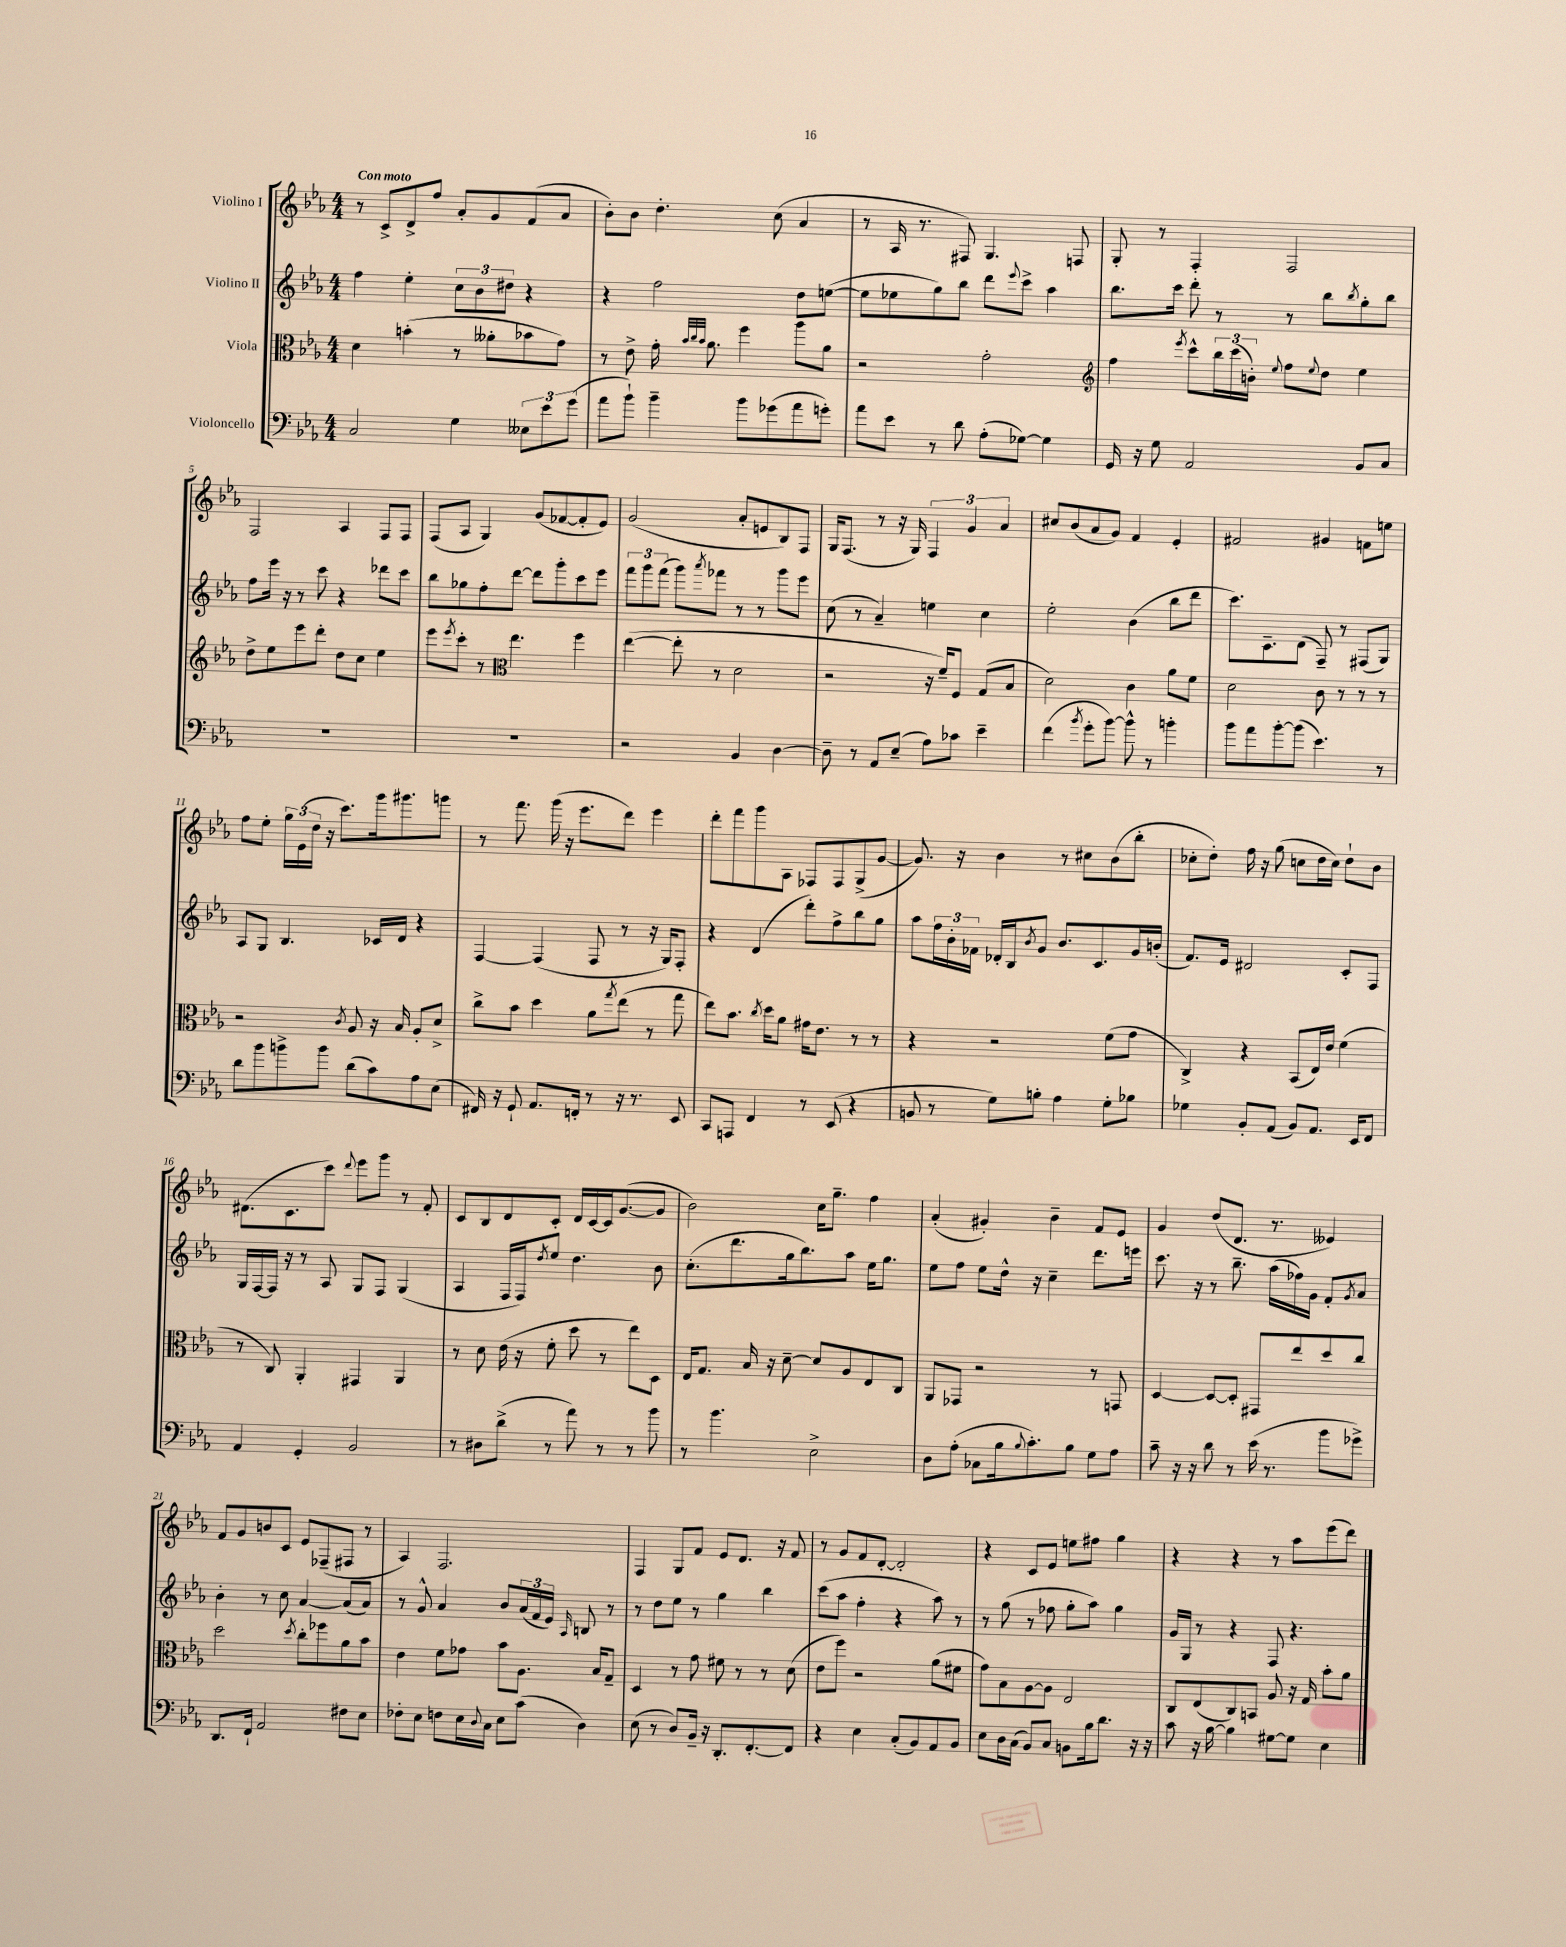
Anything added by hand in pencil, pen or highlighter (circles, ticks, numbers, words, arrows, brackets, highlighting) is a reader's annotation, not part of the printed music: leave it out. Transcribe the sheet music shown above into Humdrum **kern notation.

**kern	**kern	**kern	**kern
*part4	*part3	*part2	*part1
*staff4	*staff3	*staff2	*staff1
*I"Violoncello	*I"Viola	*I"Violino II	*I"Violino I
*clefF4	*clefC3	*clefG2	*clefG2
*k[b-e-a-]	*k[b-e-a-]	*k[b-e-a-]	*k[b-e-a-]
*M4/4	*M4/4	*M4/4	*M4/4
=1	=1	=1	=1
!	!	!	!LO:TX:a:B:t=Con moto
2C/	4d\	4ff\	8r
.	.	.	8c^/L
.	(4bn'\	4ee-'\	8d^/
.	.	.	8ff/J
4G\	8r	12cc\L	8a-'/L
.	.	12b-\	.
.	8a--X'\L	.	8g/
.	.	12dd#X\J	.
12E--X\L	8b-X\	4r	(8f/
12e-\	.	.	.
.	8g\J)	.	8a-/J
(12g\J	.	.	.
=2	=2	=2	=2
8a-\L	8r	4r	8b-'\L)
8b-`\J)	8e-^\	.	8b-\J
4b-~\	16g'\	2ff\	4.dd'\
.	32qqb-/LLL	.	.
.	32qqcc/	.	.
.	32qqb-/JJJ	.	.
.	8.a-\	.	.
8b-\L	4ff\	.	.
(8g-X\	.	.	(8cc\
8a-\	8aa-\L	8dd\L	4a-/
8gn'\J)	8a-\J	([8een\J	.
=3	=3	=3	=3
8a-\L	2r	8ee\L]	8r
8e-\J	.	8ee-X\	16A-/
.	.	.	8.r
8r	.	8gg\)	.
8d\	.	8bb-\J	8F#X/)
(8A-'\L	2g'\	8ddd\L	4.G/
.	.	8qqeee-/	.
[8G-X\J)	.	8ccc^\J	.
4G-\]	.	4aa-\	.
.	.	.	8Fn/
=4	=4	=4	=4
*	*clefG2	*	*
16GG/	4ff\	8.bb-\L	8G'/
16r	.	.	.
8G\	.	.	8r
.	.	16ccc\Jk	.
.	8qeee-/	.	.
2AA-/	8ccc^^\L	8ddd'\	4F'/
.	24bb-\L	8r	.
.	(24ccc\	.	.
.	24bn'\JJ)	.	.
.	8qqee-/	.	.
.	8ff\L	8r	2F/
.	8qqee-/	.	.
.	8dd\J	8bb-\L	.
.	.	8qbb-/	.
8BB-/L	4ee-\	8gg'\	.
8C/J	.	8bb-\J	.
!!LO:LB:g=z
=5	=5	=5	=5
1r	8dd^\L	8ff\L	2F/
.	8ee-\	16eee-\Jk	.
.	.	16r	.
.	8eee-\	8r	.
.	8ddd'\J	8ccc\	.
.	8dd\L	4r	4A-/
.	8cc\J	.	.
.	4ee-\	8ddd-X\L	8F/L
.	.	8ccc\J	8F/J
=6	=6	=6	=6
1r	8eee-\L	8bb-\L	(8F/L
.	8qeee-/	.	.
.	8ccc'\J	8gg-X\	8A-/J
.	8r	8ff'\	4G/)
*	*clefC3	*	*
.	4.ee-\	[8ddd\J	.
.	.	8ddd\L]	(8g/L
.	.	8ggg'\	[8f-X/
.	4ff\	8ccc\	8f-'/]
.	.	8eee-\J	8e-/J)
=7	=7	=7	=7
2r	([4ee-\	12fff\L	(2g/
.	.	12ggg\	.
.	.	(12fff\J	.
.	8ee-'\]	8ggg\L)	.
.	.	8qaaa-/	.
.	8r	8fff-X\J	.
4BB-/	2d\	8r	8a-'/L
.	.	8r	8en/
[4D\	.	8ggg\L	8B-/)
.	.	8eee-\J	8F/J
=8	=8	=8	=8
8D~\]	2r	(8cc\	16G/KL
.	.	.	(8.F/J
8r	.	8r	.
8AA-/L	.	4a-~/)	8r
(8E-~/J	.	.	16r
.	.	.	16G/)
8A-\L)	16r	4een\	6F/
.	16f~/KL)	.	.
8c-X\J	8F/J	.	.
.	.	.	6g/
4e-~\	(8G/L	4cc\	.
.	.	.	6a-/
.	8B-/J	.	.
=9	=9	=9	=9
(4f\	2d\)	2ee-'\	8cc#X/L
.	.	.	(8b-/
8qb-/	.	.	.
8g'\L	.	.	8a-/
[8b-\J)	.	.	8g/J)
8b-^^\]	4c\	(4b-\	4f/
8r	.	.	.
4bn'\	8a-\L	8bb-\L	4e-'/
.	8f\J	8ddd\J	.
=10	=10	=10	=10
8b-\L	2d\	8.ccc\L)	2f#X/
8a-\	.	.	.
.	.	8.c~\	.
[8b-'\	.	.	.
(8b-\J]	.	(8d\J	.
4.e-\)	8c\	8F~/)	4g#X/
.	8r	8r	.
.	8r	(8F#X/L	8fn\L
8r	8r	8G/J)	8een\J
!!LO:LB:g=z
=11	=11	=11	=11
8d\L	2r	8A-/L	8ff\L
8b-\	.	8G/J	8ee-'\J
8bn^\	.	4.B-/	24gg\LL
.	.	.	(24e-\
.	.	.	24dd\JJ
8b\J	.	.	16r
.	.	.	8.ccc\L)
.	8qc/	.	.
(8d\L	8A-/	.	.
8c\)	16r	16c-X/LL	16ggg\k
.	16B-/	16d/JJ	8.ggg#X\
8A-\	8A-'/L	4r	.
(8E-\J	8d^/J	.	8gggn\J
=12	=12	=12	=12
16FF#X/)	8cc^\L	[4F/	8r
16r	.	.	.
8GG`/	8b-\J	.	8.fff\
8.AA-/L	4dd\	(4F/]	.
.	.	.	(16ggg\
.	.	.	16r
16FFn'/Jk	.	.	8.eee-\L
8r	8a-\L	8F/	.
.	8qgg/	.	.
16r	(8ee-\J	8r	8ddd\J)
8.r	.	.	.
.	8r	16r	4eee-\
.	.	16G/KL)	.
8EE-/	8gg\	8F'/J	.
=13	=13	=13	=13
8CC/L	8ee-\L)	4r	8ddd'\L
8AAAn/J	8.b-\J	.	8fff\
4FF/	.	(4d/	8ggg\
.	8qcc/	.	.
.	16dd\KL	.	.
.	8a-\J	.	8A-\J
8r	16g#X\KL	8ddd'\L)	8F-X/L
.	8.e-\J	.	.
(8EE-/	.	8ff^\	8F-/
4r	8r	8bb-\	(8G^/
.	8r	8gg\J	[8g/J
=14	=14	=14	=14
8BBn/	4r	8aa-\L	8.g/])
8r	.	24ff\L	.
.	.	24b-'\	.
.	.	.	16r
.	.	24f-X\JJ	.
8G\L)	2r	16d-X'/LL	4b-\
.	.	16B-/J	.
.	.	8qb-/	.
8Bn'\J	.	8g/J	.
4A-\	.	8.b-/L	8r
.	.	.	8cc#X\L
.	.	8.c/	.
8G'\L	(8f\L	.	(8b-\
8B-X\J	8g\J	16g/L	8bb-'\J
.	.	(16bn'/JJ	.
=15	=15	=15	=15
4G-X\	4C^/)	8.f/L)	8cc-X'\L
.	.	.	8dd'\J)
.	.	16e-/Jk	.
8BB-'/L	4r	2d#X/	16ff\
.	.	.	16r
(8AA-/J	.	.	(8gg\
8BB-/L)	(8BB-/L	.	8ccn\L
8.AA-/J	16E-/L)	.	16dd\L
.	16e-/JJ	.	16cc\JJ)
.	(4f\	8c'/L	8dd`\L
16EE-/KL	.	.	.
8FF/J	.	8F/J	8b-\J
!!LO:LB:g=z
=16	=16	=16	=16
4AA-/	8r	16G/LL	(8.d#X\L
.	.	[16F/	.
.	8C/)	16F/JJ]	.
.	.	16r	8.c\
4GG'/	4AA-'/	8r	.
.	.	8A-/	8ccc\J)
.	.	.	8qqddd/
2BB-/	4GG#X/	8G/L	8eee-\L
.	.	8F/J	8ggg\J
.	4AA-/	(4G/	8r
.	.	.	8f'/
=17	=17	=17	=17
8r	8r	4A-/	8c/L
8D#X\L	8d\	.	8B-/
(8d^\J	(16e-\	16F/LL	8d/
.	16r	16F/J)	.
.	.	8qdd/	.
8r	8f'\	8ee-/J	8c'/J
8a-\)	8dd\	4.dd\	16d/LL
.	.	.	[16c/
8r	8r	.	16c/J]
.	.	.	([8.g/
8r	8ee-\L)	.	.
8b-\	8D\J	8b-\	8g/J]
=18	=18	=18	=18
8r	16E-/KL	(8.cc'\L	2b-\)
.	8.G/J	.	.
4.b-\	.	.	.
.	.	8.ddd\	.
.	16B-/	.	.
.	16r	.	.
.	[8d~\	16gg\k	.
.	.	8.bb-\)	.
2E-^\	8d/L]	.	16cc\KL
.	.	.	8.gg~\J
.	8A-/	8aa-\J	.
.	8E-/	16ee-\KL	4ff\
.	.	8.gg\J	.
.	8C/J	.	.
=19	=19	=19	=19
8D\L	8AA-/L	8ee-\L	(4a-'/
(8A-'\J	8GG-X/J	8ff\J	.
8C-X\L	2r	8ee-\L	4g#X'/)
16B-\k	.	16dd^^\Jk	.
8qqB-/	.	.	.
8.c'\)	.	16r	.
.	.	4cc~\	4b-~\
8B-\J	.	.	.
8G\L	8r	8.ddd\L	8f/L
8A-\J	8GGn/	.	8e-/J
.	.	16eeen\Jk	.
=20	=20	=20	=20
8c~\	[4D/	8.ccc\	4g/
16r	.	.	.
16r	.	16r	.
8d\	8D/L_	8r	(8dd/L
8r	8D'/J]	8.bb-~\	8.d/J
(16e-\	8GG#X/L	.	.
8.r	.	(16aa-\LL	8.r
.	8ee-/	16ff-X\)	.
.	.	16g\JJ	.
8b-\L	8dd/	8f'/L	4e--X/)
.	.	8qg/	.
8g-X^\J)	8cc/J	8a-/J	.
!!LO:LB:g=z
=21	=21	=21	=21
8.DD/L	2dd\	4b-'\	8f/L
.	.	.	8g/
16FF`/Jk	.	.	.
2AA-/	.	8r	8bn/
.	.	8cc\	8c/J
.	8qdd/	.	.
.	8cc'\L	[4a-/	8e-/L
.	8ff-X\	.	(8F-X~/
8F#X\L	8a-\	(8a-/L]	8F#X/J
8E-\J	8b-\J	8a-/J)	8r
=22	=22	=22	=22
8F-X'\L	4e-\	8r	4A-/)
8E-\J	.	8g^^/	.
8Fn\L	8f\L	4a-/	2.F/
16E-\L	8g-X\J	.	.
8qqD/	.	.	.
16C\JJ	.	.	.
8E-\L	8b-\L	8b-/L	.
(8c\J	8.A-\J	(24a-/L	.
.	.	24f/	.
.	.	24e-/JJ)	.
.	.	16qqA-/	.
4D\)	.	8Bn/	.
.	16B-/KL	.	.
.	8G~/J	8r	.
=23	=23	=23	=23
(8E-\	4D/	8r	4F/
8r	.	8dd\L	.
8D/L)	8r	8ee-\J	8G/L
16BB-~/Jk	8g\	8r	8f/J
16r	.	.	.
8.DD'/L	8f#X\	4gg\	8e-/L
.	8r	.	8.d/J
[8.FF'/	.	.	.
.	8r	4bb-\	.
.	.	.	16r
8FF/J]	(8d\	.	8f/
=24	=24	=24	=24
4r	8e-\L	(8ccc\L	8r
.	8ff\J)	8aa-\J	8g/L
4E-\	2r	4ff'\	8f/
.	.	.	[8d'/J
(8C'/L	.	4r	2d'/]
8BB-/)	.	.	.
8AA-/	(8a-\L	8aa-\)	.
8BB-/J	8f#X\J	8r	.
=25	=25	=25	=25
8E-\L	8g\L)	8r	4r
16D\L	8B-\	(8gg\	.
(16C\JJ	.	.	.
8BB-/L)	[8A-\	8r	8c/L
8C/J	8A-\J]	8ff-X\	8e-/J
8BBn\L	2E-/	8gg'\L	8een\L
16B-\k	.	8aa-\J)	8ff#X\J
8.d\J	.	.	.
.	.	4gg\	4gg\
16r	.	.	.
16r	.	.	.
=26	=26	=26	=26
8c\	8C/L	16g/LL	4r
.	.	16G/JJ	.
16r	(8E-/	8r	.
[16B-\	.	.	.
4B-\]	8C/)	4r	4r
.	8BBn/J	.	.
[8G#X\L	8A-/	8F/	8r
8G#\J]	16r	4.r	8aa-\L
.	16G/	.	.
4E-\	8b-'\L	.	(8eee-\
.	8a-\J	.	8ddd\J)
==	==	==	==
*-	*-	*-	*-
